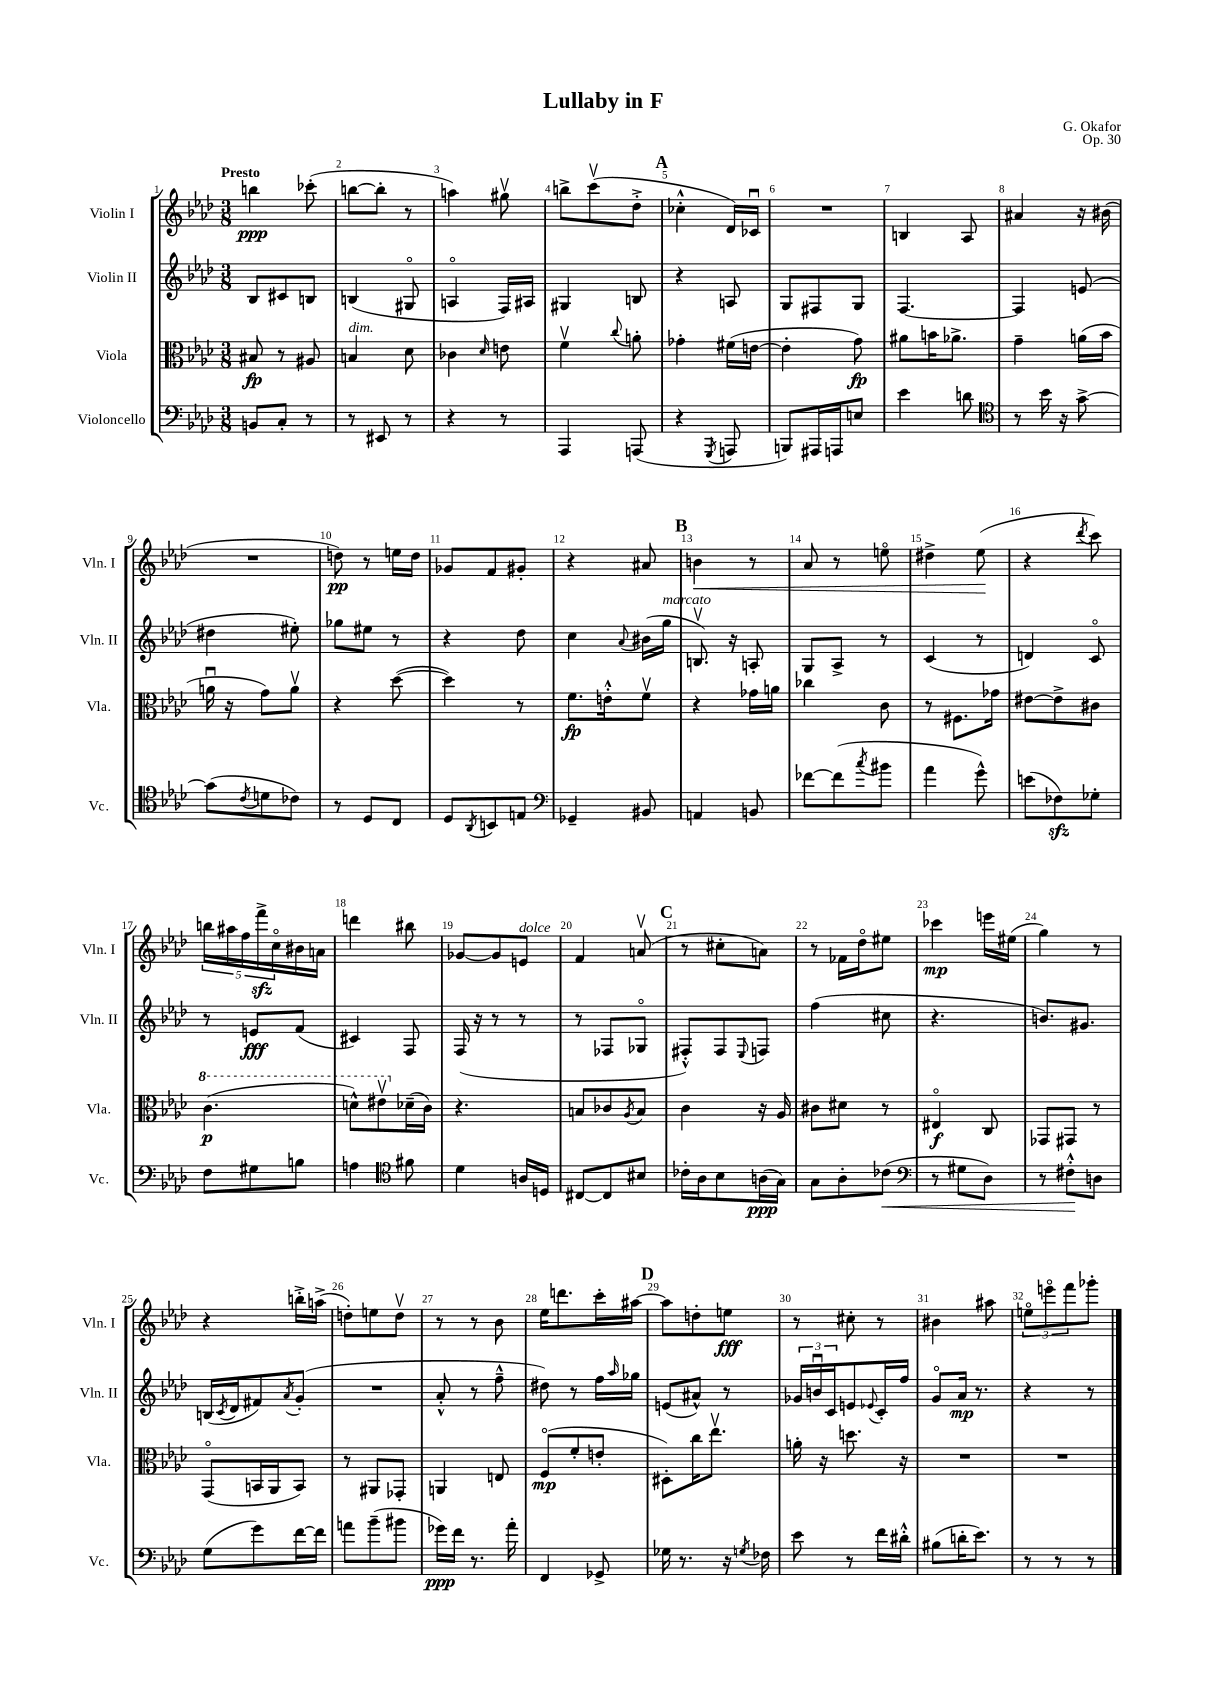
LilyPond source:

\header { title = "Lullaby in F" composer = "G. Okafor" opus = "Op. 30" }
<<
\new StaffGroup <<
\new Staff = "s0" \with { instrumentName = "Violin I" shortInstrumentName = "Vln. I" } {
    \clef treble \key aes \major \numericTimeSignature \time 3/8 \tempo "Presto"
    b''4\ppp ces'''8-.( |
    b''8~ b''8-. r8 |
    a''4) gis''8\upbow |
    b''8-> c'''8\upbow( des''8-.-> |
    \mark \markup { \bold "A" } ces''4-.-^ des'16) ces'16\downbow |
    R4. |
    b4 aes8 |
    ais'4 r16 bis'16( |
    R4. |
    d''8\pp) r8 e''16 d''16 |
    ges'8 f'8 gis'8-. |
    r4 ais'8 |
    \mark \markup { \bold "B" } b'4\< r8 |
    aes'8 r8 e''8\flageolet |
    dis''4-> ees''8\!( |
    r4 \acciaccatura { des'''8 } c'''8) |
    \tuplet 5/4 { b''16 ais''16 f''16 f'''16->\sfz c''16\flageolet } bis'16 a'16 |
    d'''4 bis''8 |
    ges'8~ ges'8 e'8^\markup { \italic "dolce" } |
    f'4 a'8\upbow( |
    \mark \markup { \bold "C" } r8 cis''8-. a'8) |
    r8 fes'16 des''16\flageolet eis''8 |
    ces'''4\mp e'''16 eis''16( |
    g''4) r8 |
    r4 b''16-.-> a''16->( |
    d''8-.) e''8 d''8\upbow |
    r8 r8 bes'8 |
    ees''16 d'''8. c'''16-. ais''16~ |
    \mark \markup { \bold "D" } ais''8 d''8-. e''8\fff |
    r8 cis''8-. r8 |
    bis'4 ais''8 |
    \tuplet 3/2 { e''8\flageolet e'''8\flageolet f'''8 } ges'''8-. \bar "|." |
}
\new Staff = "s1" \with { instrumentName = "Violin II" shortInstrumentName = "Vln. II" } {
    \clef treble \key aes \major \numericTimeSignature \time 3/8
    bes8 cis'8 b8 |
    b4( gis8\flageolet |
    a4\flageolet f16) ais16 |
    gis4 b8 |
    \mark \markup { \bold "A" } r4 a8 |
    g8 fis8 g8 |
    f4.~ |
    f4 e'8( |
    dis''4 eis''8-.) |
    ges''8 eis''8 r8 |
    r4 des''8 |
    c''4 \appoggiatura { aes'8 } bis'16( g''16^\markup { \italic "marcato" } |
    \mark \markup { \bold "B" } b8.\upbow) r16 a8-. |
    g8 aes8-> r8 |
    c'4( r8 |
    d'4) c'8\flageolet |
    r8 e'8\fff f'8( |
    cis'4) f8 |
    f16( r16 r8 r8 |
    r8 fes8 ges8\flageolet |
    \mark \markup { \bold "C" } fis8-.-^) fis8 \appoggiatura { ees8 } f8 |
    f''4( cis''8 |
    r4. |
    b'8.) gis'8. |
    b16( \acciaccatura { c'8 } des'16 fis'8) \acciaccatura { aes'8 } g'8-.( |
    R4. |
    aes'8-.-^ r8 f''8---^ |
    dis''8) r8 f''16 \grace { aes''16 } ges''16 |
    \mark \markup { \bold "D" } e'8( ais'8-^) r8 |
    \tuplet 3/2 { ges'16 b'16\downbow c'16 } e'8 \appoggiatura { ees'8 } c'16-. f''16 |
    g'8\flageolet aes'16\mp r8. |
    r4 r8 \bar "|." |
}
\new Staff = "s2" \with { instrumentName = "Viola" shortInstrumentName = "Vla." } {
    \clef alto \key aes \major \numericTimeSignature \time 3/8
    bis8\fp r8 ais8 |
    b4^\markup { \italic "dim." } des'8 |
    ces'4 \grace { des'16 } e'8 |
    f'4\upbow \appoggiatura { c''8 } a'8-. |
    \mark \markup { \bold "A" } ges'4-. fis'16( e'16~ |
    e'4-. g'8\fp) |
    ais'8 b'16 aes'8.-> |
    g'4-- a'16( bes'16 |
    a'16\downbow r16 g'8) a'8\upbow |
    r4 des''8~( |
    des''4) r8 |
    f'8.\fp e'16-.-^ f'8\upbow |
    \mark \markup { \bold "B" } r4 ges'16 a'16 |
    ces''4 c'8 |
    r8 fis8. ges'16 |
    eis'8~ eis'8-> cis'8 |
    \ottava #1 c''4.\p( |
    d''8-^) eis''8\upbow \ottava #0 des'!16--( c'16) |
    r4. |
    b8 ces'8 \acciaccatura { aes8 } b8 |
    \mark \markup { \bold "C" } c'4 r16 aes16 |
    cis'8 dis'8 r8 |
    eis4\flageolet\f c8 |
    ges,8 gis,8 r8 |
    g,8\flageolet( b,16 aes,16 b,8) |
    r8 ais,8 ges,8-. |
    a,4 e8 |
    f8\flageolet\mp( f'8-. e'8-. |
    \mark \markup { \bold "D" } dis8-.) c''16 ees''8.\upbow |
    a'16-. r16 d''8. r16 |
    R4. |
    R4. \bar "|." |
}
\new Staff = "s3" \with { instrumentName = "Violoncello" shortInstrumentName = "Vc." } {
    \clef bass \key aes \major \numericTimeSignature \time 3/8
    b,8 c8-. r8 |
    r8 eis,8 r8 |
    r4 r8 |
    aes,,4 a,,8( |
    \mark \markup { \bold "A" } r4 \acciaccatura { g,,8 } a,,8 |
    b,,8) ais,,16 a,,16 e8 |
    ees'4 d'8 |
    \clef tenor r8 bes'16 r16 g'8~-> |
    g'8( \acciaccatura { c'8 } d'8 ces'8) |
    r8 des8 c8 |
    des8 \acciaccatura { aes,8 } b,8 e8 |
    \clef bass ges,4-- bis,8 |
    \mark \markup { \bold "B" } a,4 b,8 |
    fes'8~ fes'8( \acciaccatura { c''8 } bis'8 |
    aes'4 g'8-^) |
    e'8( fes8\sfz) ges8-. |
    f8 gis8 b8 |
    a4 \clef tenor fis'8 |
    des'4 a16 d16 |
    cis8~ cis8 bis8 |
    \mark \markup { \bold "C" } ces'16-. aes16 bes8 a16\ppp( g16) |
    g8 aes8-. ces'8\<( |
    \clef bass r8 gis8 des8) |
    r8 fis8-.-^\! d8 |
    g8( g'8) f'16~ f'16 |
    a'8 bes'8--( bis'8 |
    ges'16\ppp) f'16 r8. aes'16-. |
    f,4 ges,8-> |
    \mark \markup { \bold "D" } ges16 r8. r16 \acciaccatura { g8 } fes16 |
    ees'8 r8 f'16 dis'16-.-^ |
    bis8( d'16-. ees'8.) |
    r8 r8 r8 \bar "|." |
}
>>
>>
\layout { \context { \Score \override BarNumber.break-visibility = ##(#f #t #t) barNumberVisibility = #all-bar-numbers-visible } }
